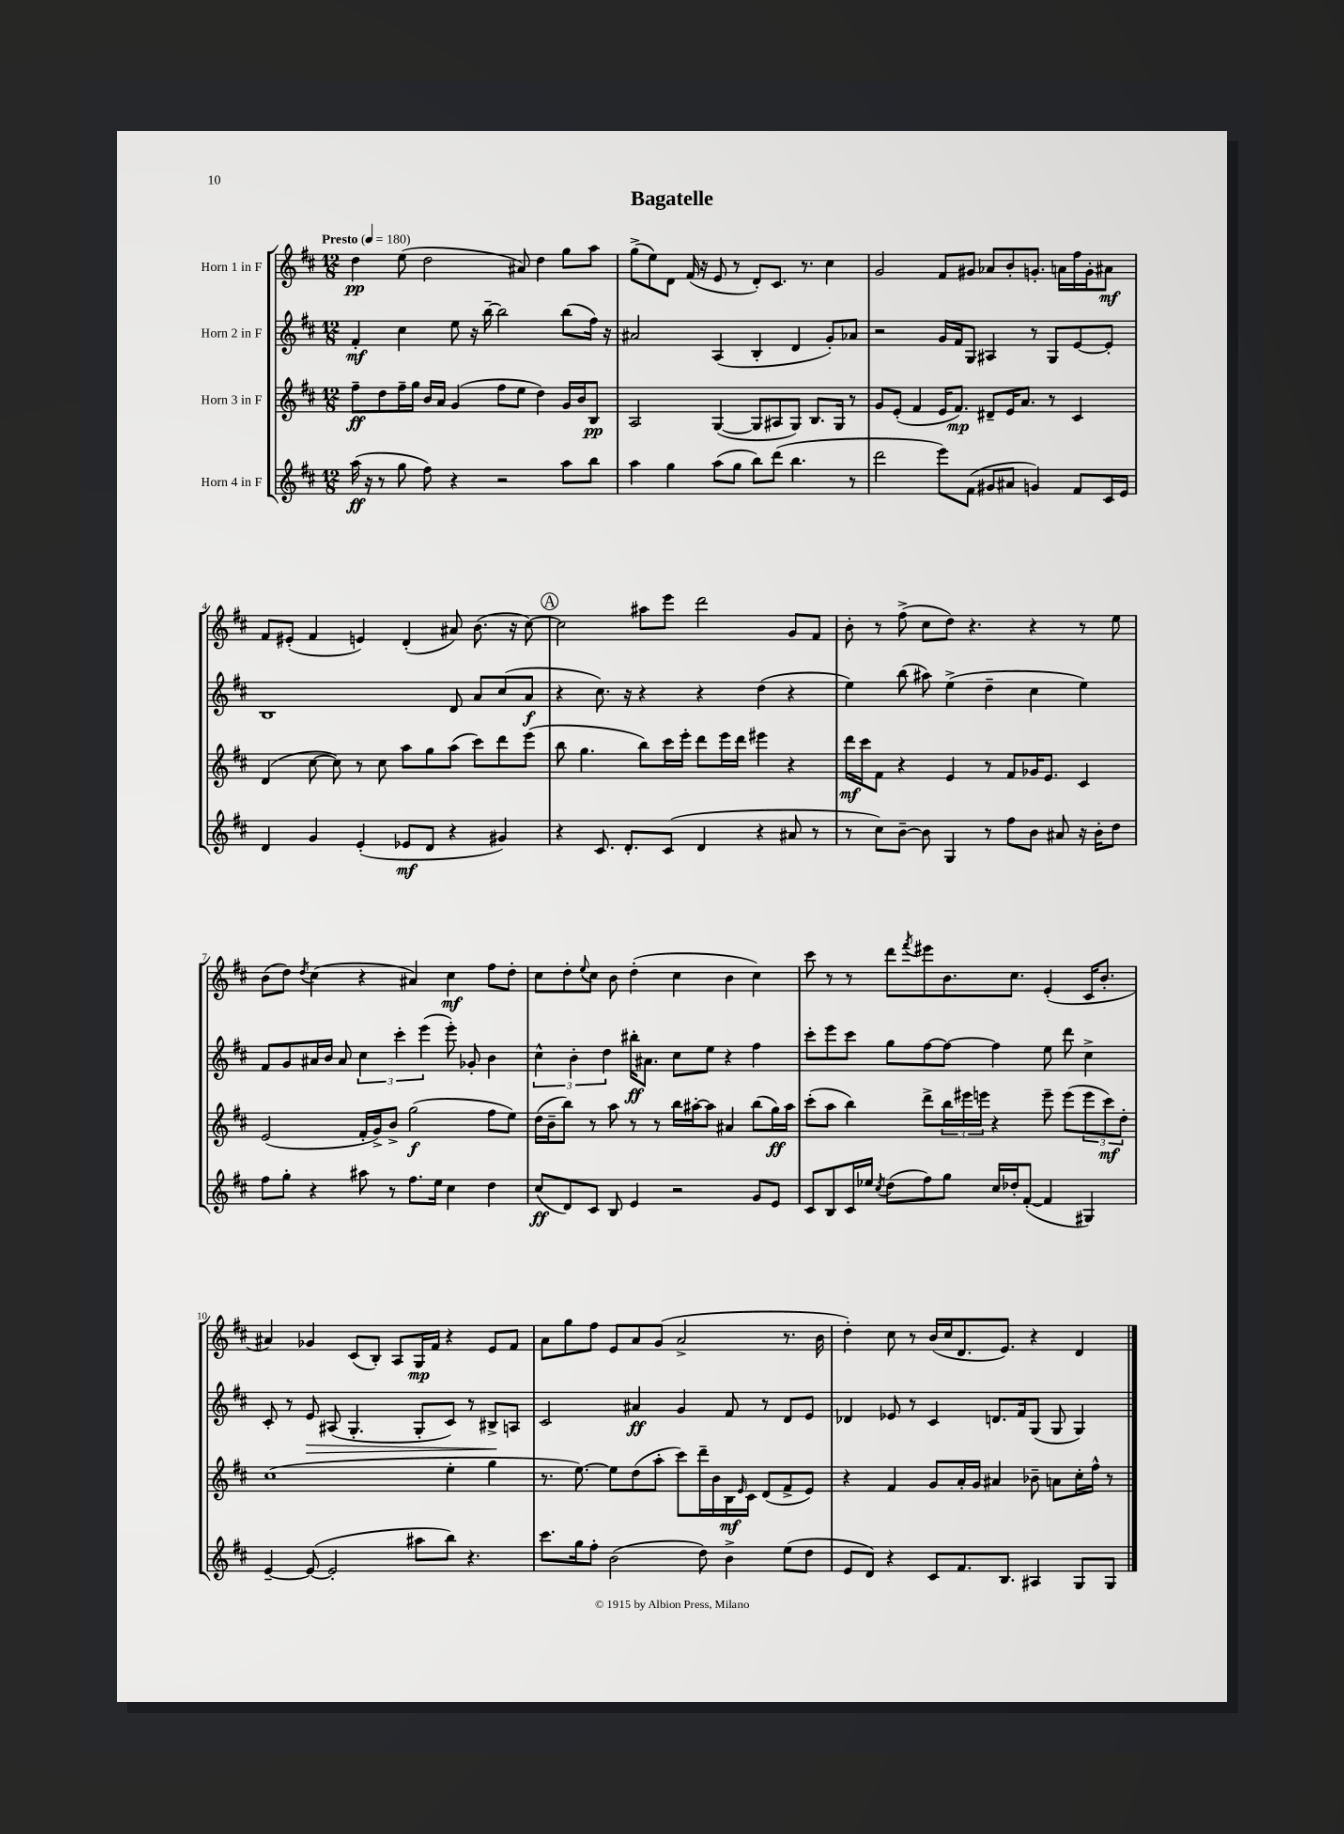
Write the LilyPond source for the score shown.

\header { title = "Bagatelle" }
<<
\new StaffGroup <<
\new Staff = "s0" \with { instrumentName = "Horn 1 in F" } {
    \clef treble \key d \major \numericTimeSignature \time 12/8 \tempo "Presto" 4 = 180
    d''4\pp e''8( d''2 ais'8) d''4 g''8 a''8 |
    g''8->( e''8) d'8 fis'16( r16 e'8 r8 d'8-.) cis'8. r8. cis''4 |
    g'2 fis'8 gis'8 aes'8 b'8-. g'8.-. a'16 fis''16 g'16-. ais'8\mf |
    fis'8 eis'8-.( fis'4 e'4) d'4-.( ais'8) b'8.( r16 cis''8~) |
    \mark \markup { \circle "A" } cis''2 ais''8 e'''8 d'''2 g'8 fis'8 |
    b'8-. r8 fis''8->( cis''8 d''8) r4. r4 r8 e''8 |
    b'8( d''8) \acciaccatura { d''8 } cis''4( r4 ais'4) cis''4\mf fis''8 d''8-. |
    cis''8 d''8-. \appoggiatura { e''8 } cis''8 b'8 d''4-.( cis''4 b'4 cis''4) |
    cis'''8 r8 r8 d'''8 \acciaccatura { fis'''8 } eis'''8 b'8. cis''8. e'4-.( cis'16 b'8.-. |
    ais'4) ges'4 cis'8( b8-.) a8 g16\mp fis'16 r4 e'8 fis'8 |
    a'8 g''8 fis''8 e'8 a'8 g'8( a'2-> r8. b'16 |
    d''4-.) cis''8 r8 b'16( cis''16 d'8. e'8.) r4 d'4 \bar "|." |
}
\new Staff = "s1" \with { instrumentName = "Horn 2 in F" } {
    \clef treble \key d \major \numericTimeSignature \time 12/8
    fis'4-.\mf cis''4 e''8 r16 b''16~-- b''2 b''8( fis''16) r16 |
    ais'2 a4( b4-. d'4 g'8-.) aes'8 |
    r2 g'16 fis'16 g8 ais4 r8 g8 e'8~ e'8-. |
    b1 d'8 a'8 cis''8( a'8\f |
    \mark \markup { \circle "A" } r4 cis''8.) r16 r4 r4 d''4( r4 |
    e''4) b''8( ais''8) e''4->( d''4-- cis''4 e''4) |
    fis'8 g'8 ais'16 b'16 ais'8 \tuplet 3/2 { cis''4 cis'''4-. e'''4( } e'''8-.) ges'8-. b'4 |
    \tuplet 3/2 { cis''4-^ b'4-. d''4 } bis''16-.\ff ais'8. cis''8 e''8 r4 fis''4 |
    cis'''8-. e'''8 cis'''8 g''8 fis''8~ fis''8~ fis''4 e''8 d'''8 cis''4-> |
    cis'8-. r8 e'8\> ais8( g4.-. g8-. cis'8) r8 bis8->\! a8 |
    cis'2 ais'4\ff g'4 fis'8 r8 d'8 e'8 |
    des'4 ees'8 r8 cis'4 d'8. fis'16 g8( g8 g4) \bar "|." |
}
\new Staff = "s2" \with { instrumentName = "Horn 3 in F" } {
    \clef treble \key d \major \numericTimeSignature \time 12/8
    fis''8--\ff d''8 fis''16-- g''16 b'16 a'16 g'4( fis''8 e''8 d''4) g'16 b'16 b8\pp |
    a2 g4~( g8 ais8 g8) b8. g16 r8 |
    g'8 e'8-.( fis'4 e'16 fis'8.\mp) dis'8-- e'16 a'8. r8 cis'4 |
    d'4( cis''8~ cis''8) r8 cis''8 a''8 g''8 a''8( cis'''8) d'''8 e'''8( |
    \mark \markup { \circle "A" } b''8 g''4. b''8) cis'''16 e'''16-. d'''8 e'''16 d'''16 eis'''4 r4 |
    d'''16\mf cis'''16 fis'8 r4 e'4 r8 fis'8 ges'16 e'8. cis'4 |
    e'2( fis'16-. g'16->) b'8-> g''2\f( fis''8 e''8) |
    d''16( b'16-- b''8) r8 a''8 r8 r8 b''16 ais''16~-. ais''8 ais'4 b''8( g''16\ff) ais''16 |
    cis'''8-.( a''8 b''4) d'''8-> \tuplet 3/2 { b''16 eis'''16 e'''16 } r4 e'''8-- e'''8( \tuplet 3/2 { e'''8 cis'''8\mf) d''8-. } |
    cis''1( e''4-. g''4 |
    r8. e''8.~) e''8 d''8( a''8-. cis'''8) d'''16-- b'16 b16\mf \grace { e'16 } cis'16 d'8( fis'8-> e'8) |
    r4 fis'4 g'8 a'16-. g'16 ais'4 bes'8-- a'8 cis''16-. fis''16-^ r8 \bar "|." |
}
\new Staff = "s3" \with { instrumentName = "Horn 4 in F" } {
    \clef treble \key d \major \numericTimeSignature \time 12/8
    a''16\ff( r16 r8 g''8 fis''8) r4 r2 a''8 b''8 |
    a''4 g''4 a''8( g''8 b''8) d'''8( b''4. r8 |
    d'''2 e'''8) fis'8( gis'8 ais'8 g'4) fis'8 cis'16 e'16 |
    d'4 g'4 e'4-.( ees'8\mf d'8 r4 gis'4) |
    \mark \markup { \circle "A" } r4 cis'8. d'8.-. cis'8( d'4 r4 ais'8 r8 |
    r8 cis''8) b'8~-- b'8 g4 r8 fis''8 b'8 ais'8 r16 b'16-. d''8 |
    fis''8 g''8-. r4 ais''8 r8 fis''8. e''16 cis''4 d''4 |
    cis''8\ff( d'8) cis'8 b8 e'4 r2 g'8 e'8 |
    cis'8 b8 cis'16 ees''16 \acciaccatura { cis''8 } d''8( fis''8) g''8 cis''16 des''16-. fis'8~-.( fis'4 gis4) |
    e'4~-- e'8~( e'2-. ais''8 b''8) r4. |
    cis'''8. g''16 fis''8-. b'2( d''8) b'4-> e''8( d''8 |
    e'8 d'8) r4 cis'8 fis'8. b8. ais4 g8 g8 \bar "|." |
}
>>
>>
